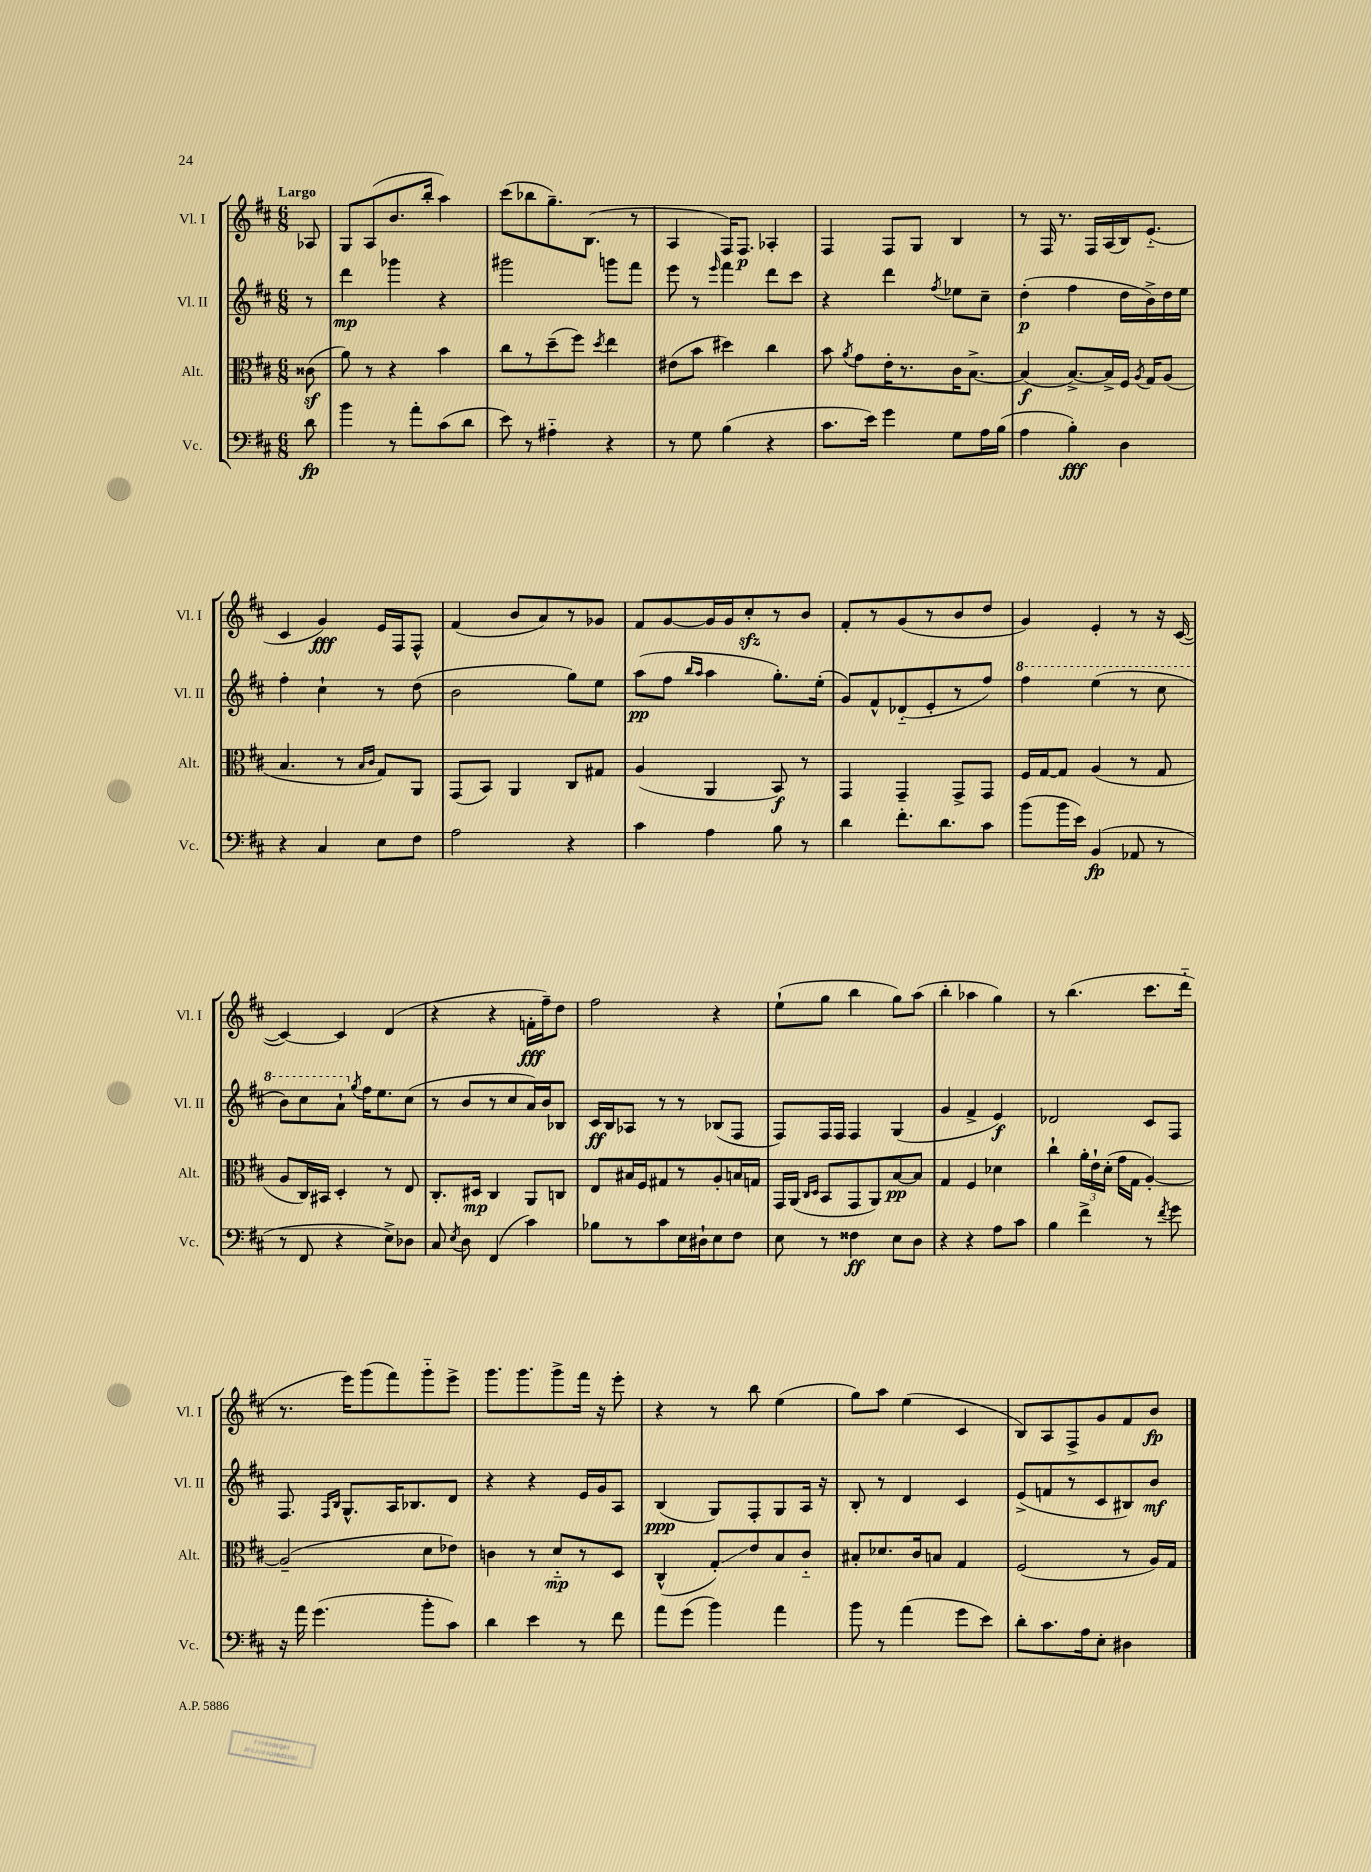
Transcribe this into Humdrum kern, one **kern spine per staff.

**kern	**kern	**kern	**kern
*staff4	*staff3	*staff2	*staff1
*clefF4	*clefC3	*clefG2	*clefG2
*k[f#c#]	*k[f#c#]	*k[f#c#]	*k[f#c#]
*M6/8	*M6/8	*M6/8	*M6/8
8d	(8c##	8r	8A-
=	=	=	=
4b	8a)	4ddd	8G
.	8r	.	(8A
8r	4r	4ggg-	8.b
8a'	.	.	.
.	.	.	16bb'
(8c#	4b	4r	4aa)
8d	.	.	.
=	=	=	=
8e)	8cc#	2ggg#	(8ccc#
8r	8r	.	8bb-
4A#'~	(8dd~	.	8.gg~)
.	8ff#)	.	.
.	.	.	(8.B
.	8qdd	.	.
4r	4ee	8ggg	.
.	.	8fff#	8r
=	=	=	=
8r	(8e#	8eee	4A
8G	8b	8r	.
.	.	16qqeee	.
(4B	4dd#)	4fff#	16F#)
.	.	.	8.F#
4r	4cc#	8ddd	4A-'
.	.	8ccc#	.
=	=	=	=
8.c#	8b	4r	4F#
.	8qa	.	.
.	8g	.	.
16e)	.	.	.
4g	16e'	4ddd	8F#
.	8.r	.	.
.	.	.	8G
.	.	8qff#	.
8G	16c#	8ee-	4B
.	[8.B^	.	.
16A	.	8cc#~	.
(16B	.	.	.
=	=	=	=
4A	(4B]	(4dd'	8r
.	.	.	16F#
.	.	.	8.r
4B')	[8.B^)	4ff#	.
.	.	.	16F#
.	16B^]	.	(16A
4D	16F#	16dd	16B)
.	8qA	.	.
.	16G	16b^)	(8.e'~
.	(8A	16dd	.
.	.	16ee	.
=	=	=	=
4r	4.B	4ff#'	4c#
4C#	.	4cc#`	4g)
.	8r	.	.
.	16qqB	.	.
.	16qqc#	.	.
8E	8G)	8r	16e
.	.	.	16F#
8F#	8AA	(8dd	8F#^^
=	=	=	=
2A	(8GG	2b	(4f#
.	8BB)	.	.
.	4AA	.	8b
.	.	.	8a)
4r	8C#	8gg)	8r
.	8G#	8ee	8g-
=	=	=	=
4c#	(4A	(8aa	8f#
.	.	8ff#	[8g
.	.	16qqbb	.
.	.	16qqaa	.
4A	4AA	4aa	16g]
.	.	.	16g
.	.	.	8cc#'
8B	8BB)	8.gg')	8r
8r	8r	.	8b
.	.	(16ee'	.
=	=	=	=
4d	4GG	8g)	8f#'
.	.	8f#^^	8r
8.f#'	4GG~	(8d-'~	(8g
.	.	8e'	8r
8.d	.	.	.
.	8GG^	8r	8b
8c#	8GG	8ff#)	8dd
=	=	=	=
(8b	16F#	4fff#	4g)
.	[16G	.	.
16b	8G]	.	.
16e)	.	.	.
(4BB	(4A	(4eee	4e'
8AA-	8r	8r	8r
8r	8G	8ccc#	16r
.	.	.	([16c#
=	=	=	=
8r	8A	8bb)	4c#_)
8FF#	16C#)	8ccc#	.
.	16BB#	.	.
4r	4D'	8aa`	4c#]
.	.	8qgg	.
.	.	16ff#	.
.	.	8.ee	.
8E^)	8r	.	(4d
8D-	8E	(8cc#	.
=	=	=	=
8C#	8.C#'	8r	4r
8qE	.	.	.
8D	.	8b	.
.	16D#	.	.
(4FF#	4C#	8r	4r
.	.	8cc#	.
4c#)	8AA	16a)	16f'
.	.	16b	16ff#~)
.	8C	8B-	8dd
=	=	=	=
8B-	8E	16c#	2ff#
.	.	16B	.
8r	16B#	8A-	.
.	16F#	.	.
8c#	8G#	8r	.
16E	8r	8r	.
16D#`	.	.	.
8E	8A'	(8B-	4r
8F#	16B	8F#	.
.	16G	.	.
=	=	=	=
8E	16GG	8F#)	(8ee`
.	(16AA	.	.
.	16qqC#	.	.
.	16qqD	.	.
8r	8BB	16F#	8gg
.	.	16F#	.
4F##	8GG	4F#	4bb
.	8AA)	.	.
8E	[8B	(4G	8gg)
8D	8B]	.	(8aa
=	=	=	=
4r	4G	4g	4bb'
4r	4F#	4f#^	4aa-
8A	4d-	4e)	4gg)
8c#	.	.	.
=	=	=	=
4B	4cc#`	2d-	8r
.	.	.	(4.bb
4f#^	24a'	.	.
.	24e`	.	.
.	(24d'	.	.
.	16g	.	.
.	16G	.	.
8r	[4A')	8c#	8.ccc#
8qf#	.	.	.
8g	.	8F#	.
.	.	.	16ddd'~
=	=	=	=
16r	(2A~]	8.F#	8.r
16a	.	.	.
(4.g	.	.	.
.	.	16qqF#	.
.	.	16qqB	.
.	.	8.G^^	16eee)
.	.	.	(8ggg
.	.	16A	8fff#)
.	.	8.B-	.
8b'	8d	.	8ggg'~
8c#)	8e-)	8d	8eee^
=	=	=	=
4d	4c	4r	8.ggg
.	.	.	8.ggg
4e	8r	4r	.
.	8d'~	.	8ggg^
8r	8r	16e	16fff#
.	.	16g	16r
8f#	8D	8A	8eee'
=	=	=	=
8a	(4C#^^	(4B	4r
(8g	.	.	.
4b)	8G')	8G)	8r
.	8e	8F#'	8bb
4a	8B	8G	(4ee
.	8c#'~	16A	.
.	.	16r	.
=	=	=	=
8b	8B#'	8B'	8gg)
8r	8.d-	8r	8aa
(4a	.	4d	(4ee
.	16c#	.	.
.	8B	.	.
8g	4G	4c#	4c#
8e)	.	.	.
=	=	=	=
8d'	(2F#	(8e^	8B)
8.c#	.	8f	8A
.	.	8r	8F#^
16A	.	.	.
8E'	.	8c#	8g
4D#	8r	8B#)	8f#
.	16A)	8b	8b
.	16G	.	.
==	==	==	==
*-	*-	*-	*-
